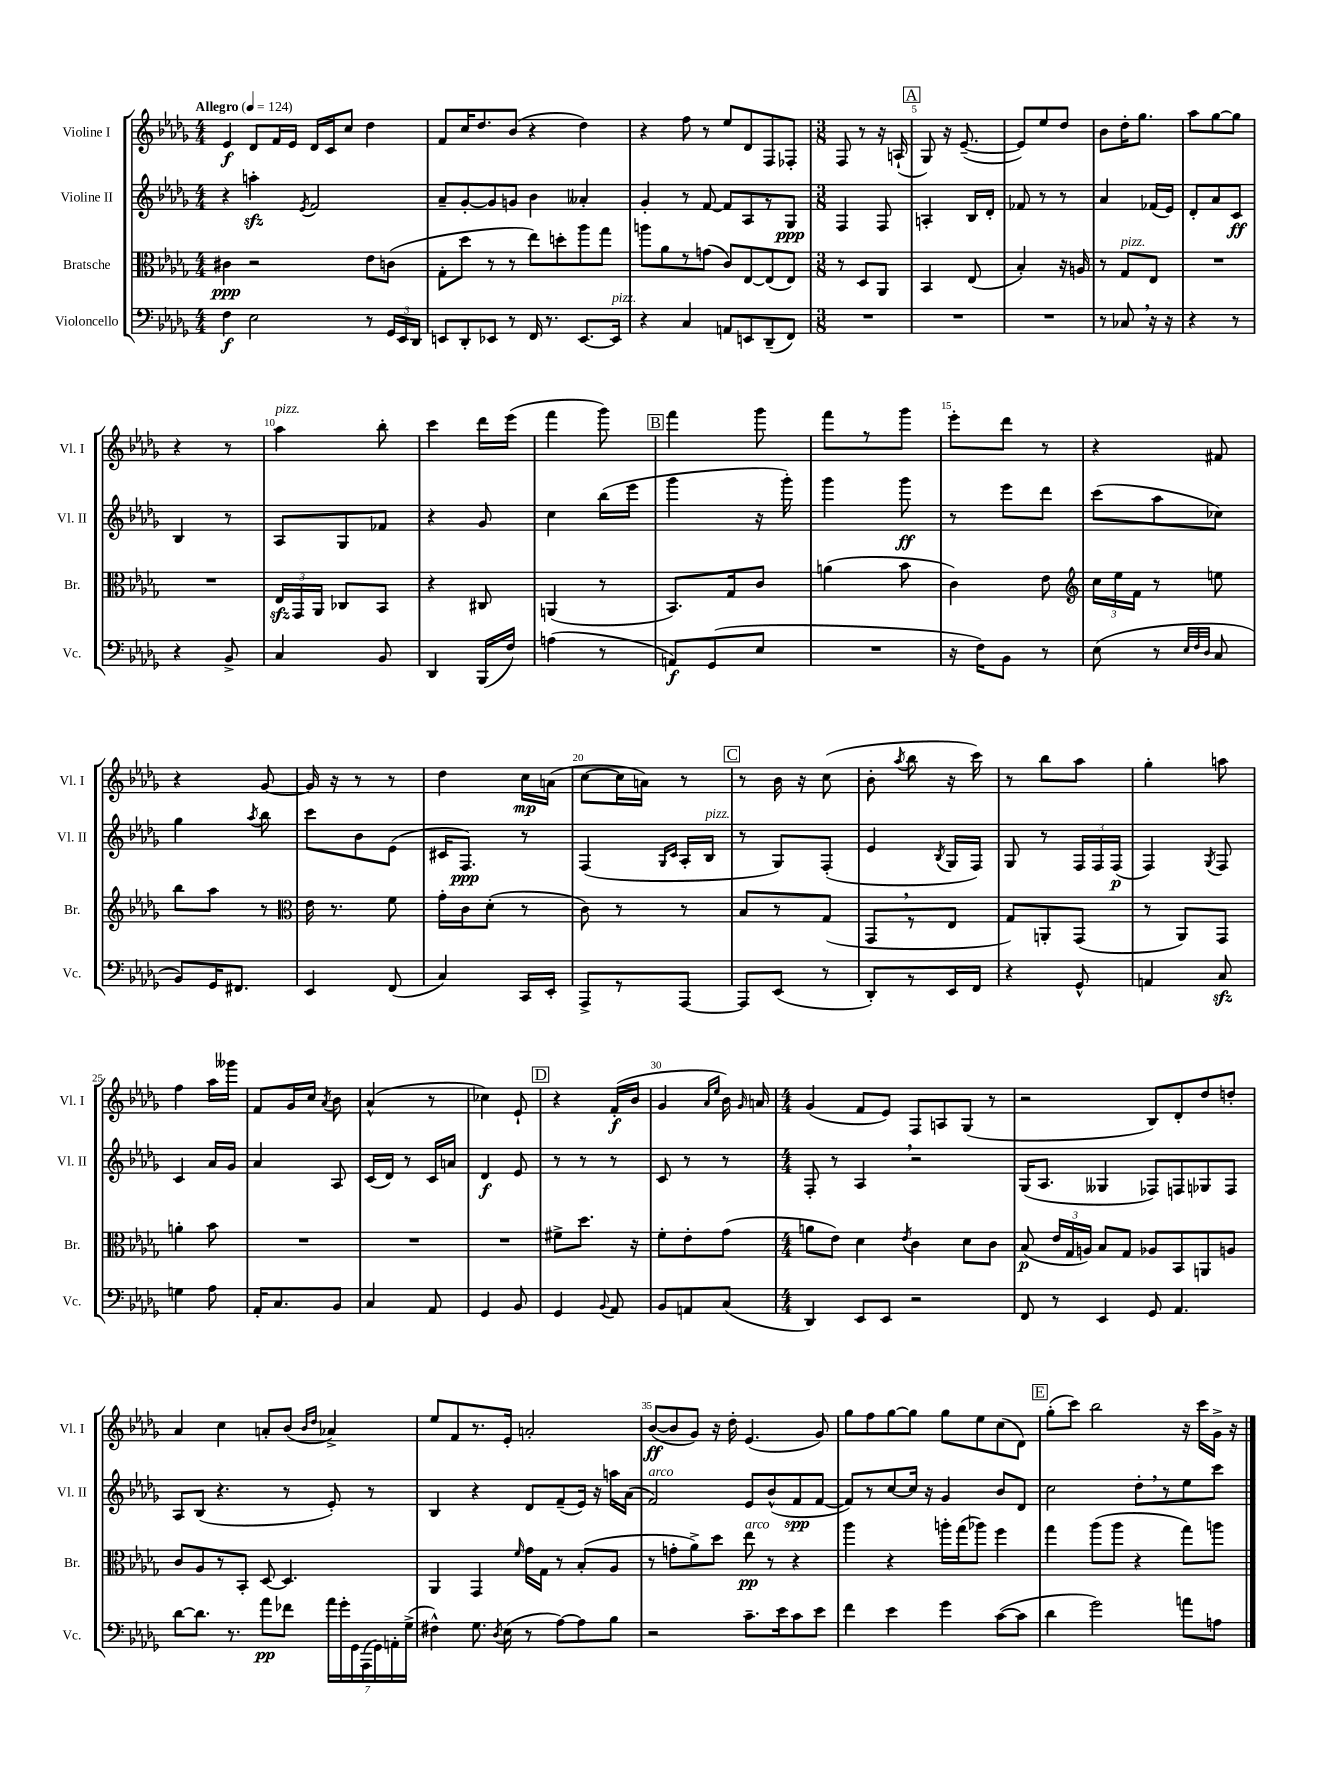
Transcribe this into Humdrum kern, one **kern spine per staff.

**kern	**kern	**kern	**kern
*staff4	*staff3	*staff2	*staff1
*clefF4	*clefC3	*clefG2	*clefG2
*k[b-e-a-d-g-]	*k[b-e-a-d-g-]	*k[b-e-a-d-g-]	*k[b-e-a-d-g-]
*M4/4	*M4/4	*M4/4	*M4/4
*MM124	*MM124	*MM124	*MM124
4F\	4c#\	4r	4e-/
2E-\	2r	4aa'\	8d-/L
.	.	.	16f/L
.	.	.	16e-/JJ
.	.	8qe-/	.
.	.	2f/	16d-/LL
.	.	.	16c/J
.	.	.	8cc/J
8r	8e-\L	.	4dd-\
24GG-/LL	(8c\J	.	.
24EE-/	.	.	.
24DD-/JJ	.	.	.
=	=	=	=
8EE/L	8G-'\L	8a-~/L	8f/L
8DD-'/	8dd-\J	[8g-'/	16cc/K
.	.	.	8.dd-/
8EE-/J	8r	8g-/]	.
8r	8r	8g/J	(8b-/J
16FF/	8ee-\L)	4b-\	4r
8.r	.	.	.
.	8dd'\	.	.
[8.EE-/L	8aa-\	4a--'/	4dd-\)
.	8gg-\J	.	.
16EE-/]Jk	.	.	.
=	=	=	=
4r	8aa\L	4g-'/	4r
.	8a-\	.	.
4C/	8r	8r	8ff\
.	(8g\J	[8f/	8r
8AA/L	8c/L)	8f/]L	8ee-/L
8EE/	[8E-/	8A-/	8d-/
(8DD-~/	(8E-/]	8r	8F/
8FF/J)	8E-/J)	8G-/J	8F-'/J
=	=	=	=
*M3/8	*M3/8	*M3/8	*M3/8
4.r	8r	4F/	8F/
.	8D-/L	.	8r
.	8AA-/J	8F/	16r
.	.	.	(16A`/
=	=	=	=
4.r	4BB-/	4A'/	8G-/)
.	.	.	16r
.	.	.	([8.e-~/
.	(8E-/	16B-/LL	.
.	.	16d-'/JJ	.
=	=	=	=
4.r	4B-'/)	8f-/	8e-/]L)
.	.	8r	8ee-/
.	16r	8r	8dd-/J
.	16A/	.	.
=	=	=	=
8r	8r	4a-/	8b-\L
8C-/	8G-/L	.	16dd-'\K
.	.	.	8.gg-\J
16r	8E-/J	(16f-/LL	.
16r	.	16e-/JJ)	.
=	=	=	=
4r	4.r	8d-'/L	8aa-\L
.	.	8a-/	[8gg-\
8r	.	8c/J	8gg-\]J
=	=	=	=
4r	4.r	4B-/	4r
8BB-^/	.	8r	8r
=	=	=	=
4C/	24E-/LL	8A-/L	4aa-\
.	24GG-/	.	.
.	24AA-/JJ	.	.
.	8C-/L	8G-/	.
8BB-/	8BB-/J	8f-/J	8bb-'\
=	=	=	=
4DD-/	4r	4r	4ccc\
(16BBB-/LL	8C#/	8g-/	16ddd-\LL
16F/JJ)	.	.	(16eee-\JJ
=	=	=	=
(4A\	(4AA/	4cc\	4fff\
8r	8r	(16bb-\LL	8ggg-\)
.	.	16eee-\JJ	.
=	=	=	=
8AA/L)	8.BB-/L)	4ggg-\	4fff\
(8GG-/	.	.	.
.	16G-/k	.	.
8E-/J	8c/J	16r	8ggg-\
.	.	16ggg-'\)	.
=	=	=	=
4.r	(4a\	4ggg-\	8fff\L
.	.	.	8r
.	8b-\	8ggg-\	8ggg-\J
=	=	=	=
16r	4c\)	8r	8eee-'\L
16F\LK)	.	.	.
8BB-\J	.	8eee-\L	8ddd-\J
8r	8e-\	8ddd-\J	8r
=	=	=	=
*	*clefG2	*	*
(8E-\	24cc\LL	(8ccc\L	4r
.	24ee-\	.	.
.	24f\JJ	.	.
8r	8r	8aa-\	.
32qqE-/LLL	.	.	.
32qqF/	.	.	.
32qqD-/JJJ	.	.	.
8C/	8ee\	8cc-\J)	8f#/
=	=	=	=
8BB-/L)	8bb-\L	4gg-\	4r
16GG-/K	8aa-\J	.	.
8.FF#/J	.	.	.
.	.	8qaa-/	.
.	8r	8bb-\	[8g-/
=	=	=	=
*	*clefC3	*	*
4EE-/	16e-\	8ccc\L	16g-/]
.	8.r	.	16r
.	.	8b-\	8r
(8FF/	8f\	(8e-\J	8r
=	=	=	=
4C/)	16g-'\LL	16c#/LK	4dd-\
.	16c\J	8.F/J)	.
.	(8d-'\J	.	.
16CC/LL	8r	8r	16cc\LL
16EE-'/JJ	.	.	(16a\JJ
=	=	=	=
8AAA-^/L	8c\)	(4F/	[8cc\L
8r	8r	.	16cc\]L
.	.	.	16a\JJ)
.	.	16qqG-/LL	.
.	.	16qqc/JJ	.
[8AAA-/J	8r	16A-'/LL	8r
.	.	16B-/JJ	.
=	=	=	=
8AAA-/]L	8B-/L	8r	8r
(8EE-/J	8r	8G-/L)	16b-\
.	.	.	16r
8r	(8G-/J	(8F'/J	(8cc\
=	=	=	=
8DD-'/L)	8GG-/L	4e-/	8b-'\
.	.	.	8qaa-/
8r	8r	.	8bb-\
.	.	8qB-/	.
16EE-/L	8E-/J	16G-/LL	16r
16FF/JJ	.	16F/JJ)	16ccc\)
=	=	=	=
4r	8G-/L)	8G-/	8r
.	8AA'/	8r	8bb-\L
8GG-^^/	(8GG-/J	24F/LL	8aa-\J
.	.	24F/	.
.	.	(24F/JJ	.
=	=	=	=
4AA/	8r	4F/)	4gg-'\
.	8AA-/L)	.	.
.	.	8qG-/	.
8C/	8GG-/J	8F/	8aa\
=	=	=	=
4G\	4a'\	4c/	4ff\
8A-\	8b-\	16a-/LL	16aa-\LL
.	.	16g-/JJ	16ggg--\JJ
=	=	=	=
16AA-'/LK	4.r	4a-/	8f/L
8.C/	.	.	.
.	.	.	16g-/L
.	.	.	16cc/JJ
.	.	.	8qa-/
8BB-/J	.	8A-/	8b-\
=	=	=	=
4C/	4.r	(16c/LL	(4a-^^/
.	.	16d-/JJ)	.
.	.	8r	.
8AA-/	.	16c/LL	8r
.	.	16a/JJ	.
=	=	=	=
4GG-/	4.r	4d-/	4cc-\)
8BB-/	.	8e-/	8e-`/
=	=	=	=
4GG-/	8f#^\L	8r	4r
.	8.dd-\J	8r	.
8qqBB-/	.	.	.
8AA-/	.	8r	(16f'/LL
.	16r	.	16b-/JJ
=	=	=	=
8BB-/L	8f'\L	8c/	4g-/
8AA/	8e-'\	8r	.
.	.	.	16qqa-/LL
.	.	.	16qqee-/JJ
(8C/J	(8g-\J	8r	16b-\)
.	.	.	16qqg-/
.	.	.	16a/
=	=	=	=
*M4/4	*M4/4	*M4/4	*M4/4
4DD-/)	8a\L	8F'/	(4g-/
.	8e-\J)	8r	.
8EE-/L	4d-\	4A-/	8f/L
8EE-/J	.	.	8e-/J)
.	8qe-/	.	.
2r	4c\	2r	8F/L
.	.	.	8A/
.	8d-\L	.	(8G-/J
.	8c\J	.	8r
=	=	=	=
8FF/	(8B-/	(16G-/LK	2r
.	.	8.A-/J	.
8r	24e-/LL	.	.
.	24G-/	.	.
.	24A/JJ)	.	.
4EE-/	8B-/L	4G--/	.
.	8G-/J	.	.
8GG-/	8A-/L	8F-/L)	8B-/L)
4.AA-/	8BB-/	8F/	8d-'/
.	8AA/	8G-/	8dd-/
.	8A/J	8F/J	8dd'/J
=	=	=	=
[8d-\L	8c/L	8A-/L	4a-/
8.d-\]J	8A-/	(8B-/J	.
.	8r	4.r	4cc\
8.r	.	.	.
.	8BB-'/J	.	.
8a-\L	[8D-/	.	8a'/L
8f-\J	4.D-/]	8r	(8b-/J
.	.	.	16qqb-/LL
.	.	.	16qqdd-/JJ
28a-\LL	.	8e-'/)	4a-^/)
28g-'\	.	.	.
28GG-\	.	.	.
(28AAA-\	.	.	.
.	.	8r	.
28GG-\)	.	.	.
28AA'\	.	.	.
(28G-^\JJ	.	.	.
=	=	=	=
4F#^^\)	4AA-/	4B-/	8ee-/L
.	.	.	8f/
8.G-\	4GG-/	4r	8.r
8qD-/	.	.	.
(16E-\	.	.	16e-'/Jk
.	16qqf/	.	.
8r	16g-\LL	8d-/L	2a'/
.	16G-\JJ	.	.
[8A-\L)	8r	(8f~/	.
8A-\]	(8B-'/L	16e-/Jk)	.
.	.	16r	.
8B-\J	8A-/J	16aa\LL	.
.	.	(16a-\JJ	.
=	=	=	=
2r	8r	2f/)	([8b-/L
.	8g'\L	.	8b-/]
.	8a-^\)	.	8g-/J)
.	8dd-\J	.	16r
.	.	.	16dd-'\
8.c~\L	8ee-\	8e-/L	(4.e-/
.	8r	(8b-^^/	.
16e-\k	.	.	.
8c\	4r	8f/	.
8e-\J	.	[8f/J	8g-/)
=	=	=	=
4f\	4aa-\	8f/]L)	8gg-\L
.	.	8r	8ff\
4e-\	4r	[8cc/	[8gg-\
.	.	16cc/]Jk	8gg-\]J
.	.	16r	.
4g-\	16aa'\LL	4g-/	8gg-\L
.	(16gg-\J	.	.
.	8aa-\J)	.	8ee-\
([8c\L	4ff\	8b-/L	(8cc\
8c\]J	.	8d-/J	8d-\J)
=	=	=	=
4d-\	4gg-\	2cc\	(8gg-'\L
.	.	.	8ccc\J)
2g-\)	(8aa-\L	.	2bb-\
.	8aa-\J	.	.
.	4r	8dd-'\L	.
.	.	8r	.
8a\L	8gg-\L)	8ee-\	16r
.	.	.	16ccc\LL
8A\J	8aa\J	8ccc\J	16g-^\JJ
.	.	.	16r
==	==	==	==
*-	*-	*-	*-
